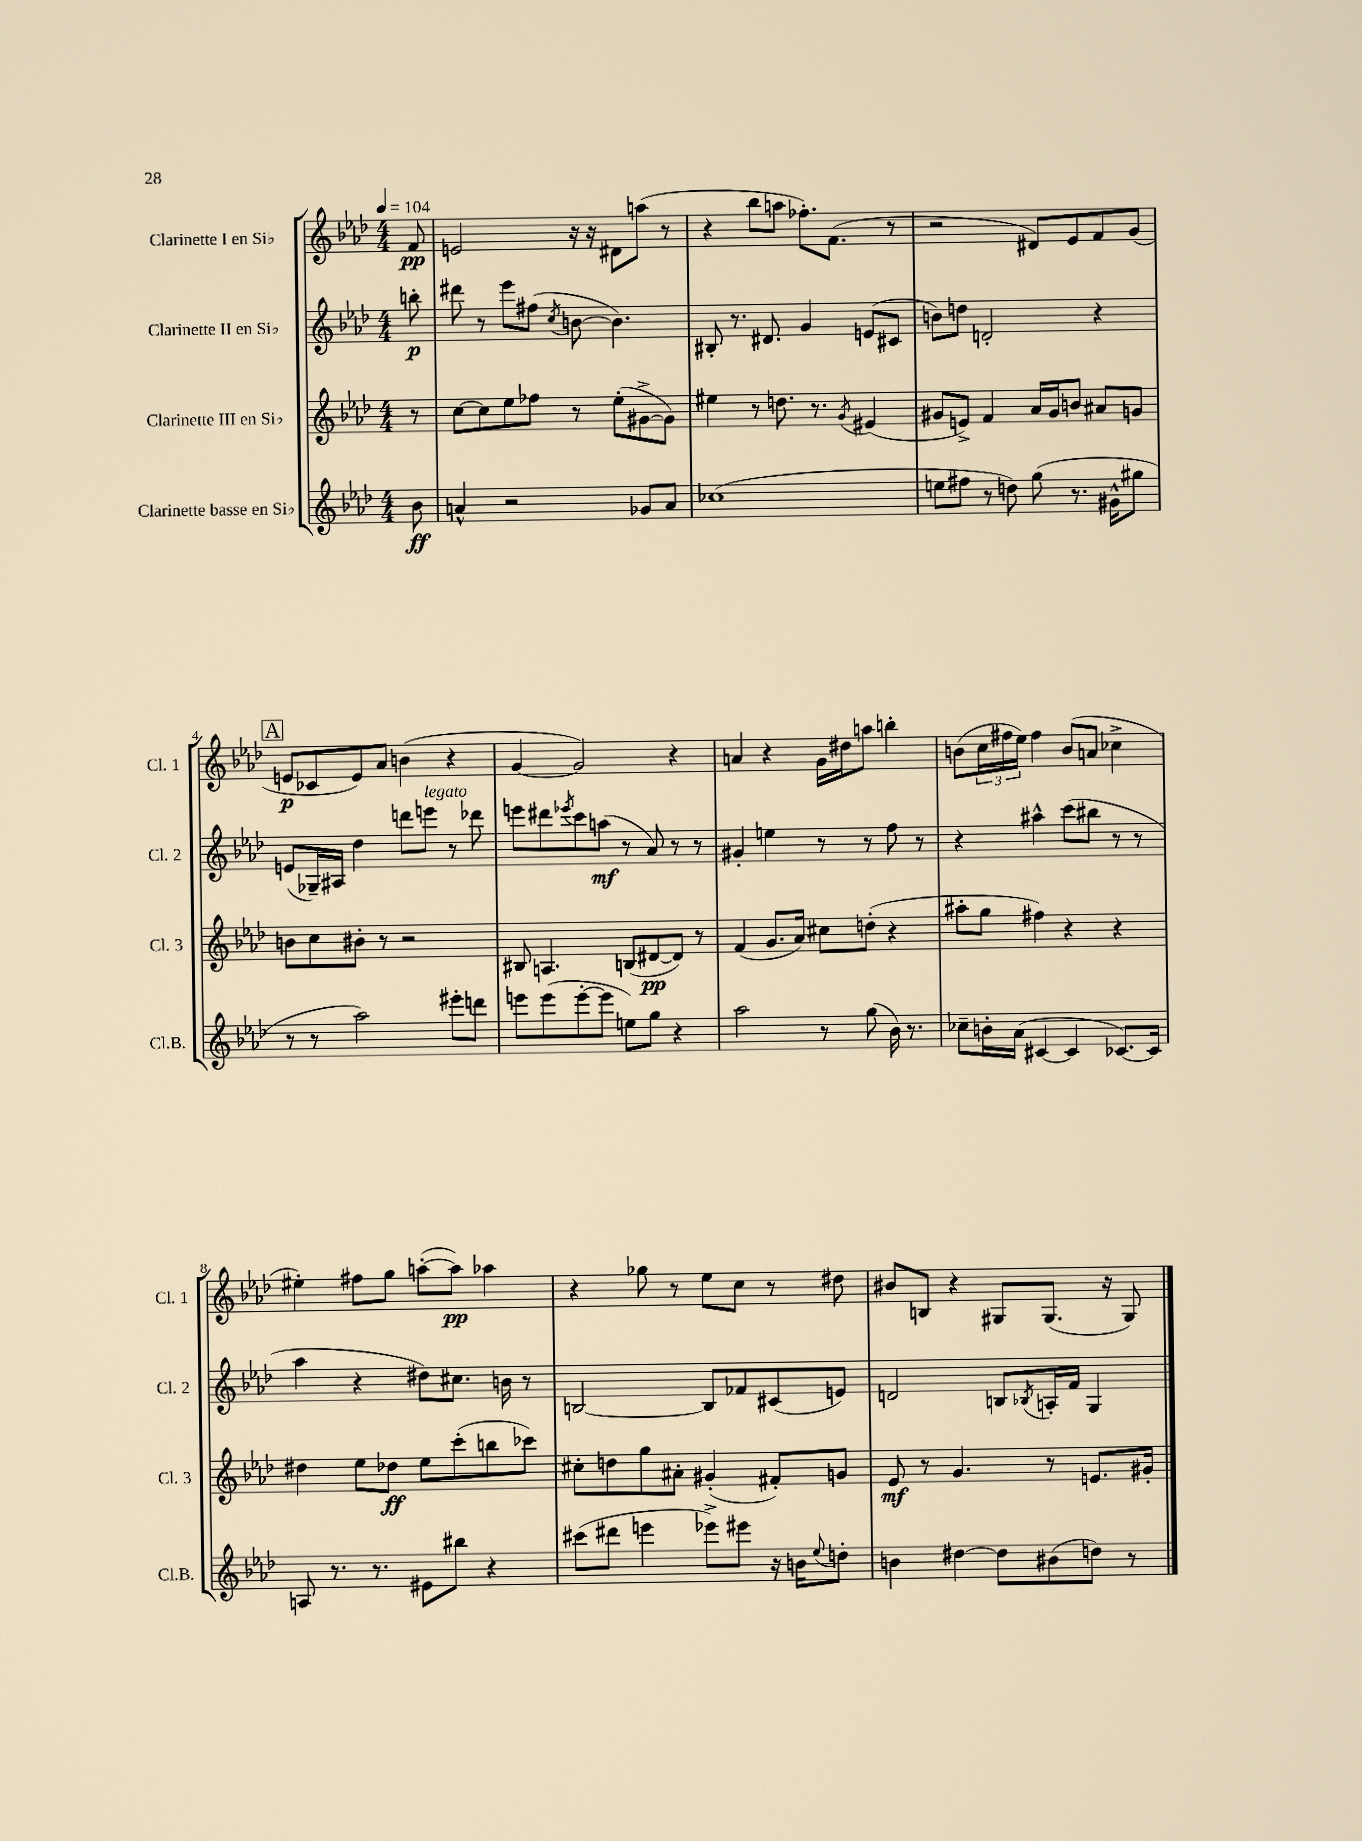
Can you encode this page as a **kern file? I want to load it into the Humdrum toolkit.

**kern	**dynam	**kern	**dynam	**kern	**dynam	**kern	**dynam
*part4	*part4	*part3	*part3	*part2	*part2	*part1	*part1
*staff4	*staff4	*staff3	*staff3	*staff2	*staff2	*staff1	*staff1
*I"Clarinette basse en Si♭	*	*I"Clarinette III en Si♭	*	*I"Clarinette II en Si♭	*	*I"Clarinette I en Si♭	*
*I'Cl.B.	*	*I'Cl. 3	*	*I'Cl. 2	*	*I'Cl. 1	*
*clefG2	*	*clefG2	*	*clefG2	*	*clefG2	*
*k[b-e-a-d-]	*	*k[b-e-a-d-]	*	*k[b-e-a-d-]	*	*k[b-e-a-d-]	*
*M4/4	*	*M4/4	*	*M4/4	*	*M4/4	*
*MM104	*	*MM104	*	*MM104	*	*MM104	*
=	=	=	=	=	=	=	=
8b-\	ff	8r	.	8bbn'\	p	8f/	pp
=1	=1	=1	=1	=1	=1	=1	=1
4an^^/	.	[8cc\L	.	8ddd#X\	.	2en/	.
.	.	8cc\]	.	8r	.	.	.
2r	.	8ee-\	.	8eee-\L	.	.	.
.	.	8ff-X\J	.	(8ff#X\J	.	.	.
.	.	.	.	8qcc/	.	.	.
.	.	8r	.	[8bn\	.	16r	.
.	.	.	.	.	.	16r	.
.	.	(8ee-'\L	.	4.b\])	.	8d#X\L	.
8g-X/L	.	[8g#X^\	.	.	.	(8aan\J	.
8a/J	.	8g#\J])	.	.	.	8r	.
=2	=2	=2	=2	=2	=2	=2	=2
(1cc-X	.	4ee#X\	.	8B#X'/	.	4r	.
.	.	.	.	8.r	.	.	.
.	.	8r	.	.	.	8bb-\L	.
.	.	.	.	8.d#X/	.	.	.
.	.	8.ddn\	.	.	.	8aan\J	.
.	.	.	.	4g/	.	8.ff-X'\L)	.
.	.	8.r	.	.	.	.	.
.	.	.	.	.	.	(8.f\J	.
.	.	8qg/	.	.	.	.	.
.	.	(4e#X/	.	(8en/L	.	.	.
.	.	.	.	8c#X/J	.	8r	.
=3	=3	=3	=3	=3	=3	=3	=3
8een\L	.	8g#X/L	.	8bn\L)	.	2r	.
8ff#X\J	.	8en^/J)	.	8ddn\J	.	.	.
8r	.	4f/	.	2dn'/	.	.	.
8ddn\)	.	.	.	.	.	.	.
(8gg\	.	16a-/LL	.	.	.	8d#X/L)	.
.	.	16g#/J	.	.	.	.	.
8.r	.	8bn/J	.	.	.	8e-/	.
.	.	8a#X/L	.	4r	.	8f/	.
16g#X^^\KL	.	.	.	.	.	.	.
8gg#X\J	.	8gn/J	.	.	.	(8g/J	.
!!LO:LB:g=z
!!LO:REH:place=s1:t=A
=4	=4	=4	=4	=4	=4	=4	=4
8r	.	8bn\L	.	(8en/L	.	8en/L	p
8r	.	8cc\	.	16G-X~/L)	.	8c-X/	.
.	.	.	.	16A#X/JJ	.	.	.
2aa-\)	.	8b#X'\J	.	4dd-\	.	8e/)	.
.	.	8r	.	.	.	8a-/J	.
.	.	2r	.	8dddn\L	.	(4bn\	.
!	!	!	!	!LO:TX:a:i:t=legato	!	!	!
.	.	.	.	8eeen\J	.	.	.
8eee#X'\L	.	.	.	8r	.	4r	.
8dddn\J	.	.	.	8ddd-X\	.	.	.
=5	=5	=5	=5	=5	=5	=5	=5
8eeen\L	.	8B#X/	.	8eeen\L	.	[4g/	.
(8eee\	.	4.An/	.	8ddd#X\	.	.	.
.	.	.	.	8qeee-X/	.	.	.
[8eee'\	.	.	.	8ccc\	.	2g/])	.
8eee\J]	.	.	.	(8aan\J	mf	.	.
8een\L)	.	(8Bn/L	.	8r	.	.	.
8gg\J	.	[8d#X/	pp	8a-/)	.	.	.
4r	.	8d#/J])	.	8r	.	4r	.
.	.	8r	.	8r	.	.	.
=6	=6	=6	=6	=6	=6	=6	=6
2aa-\	.	(4f/	.	4g#X'/	.	4an/	.
.	.	8.g/L	.	4een\	.	4r	.
.	.	16a-/Jk)	.	.	.	.	.
8r	.	8cc#X\L	.	8r	.	16g\LL	.
.	.	.	.	.	.	16dd#X\J	.
(8gg\	.	(8ddn'\J	.	8r	.	8aan\J	.
16b-\)	.	4r	.	8ff\	.	4bbn'\	.
8.r	.	.	.	.	.	.	.
.	.	.	.	8r	.	.	.
=7	=7	=7	=7	=7	=7	=7	=7
8cc-X~\L	.	8aa#X'\L	.	4r	.	(8bn\L	.
16bn'\L	.	8gg\J	.	.	.	24cc\L	.
.	.	.	.	.	.	24ff#X\	.
(16a-\JJ	.	.	.	.	.	.	.
.	.	.	.	.	.	24ee-\JJ)	.
[4c#X/	.	4ff#X\)	.	4aa#X^^\	.	4ff#\	.
4c#/]	.	4r	.	(8ccc\L	.	(8b/L	.
.	.	.	.	8bb#X\J	.	8an/J	.
[8.c-X/L)	.	4r	.	8r	.	4cc-X^\	.
.	.	.	.	8r	.	.	.
16c-/Jk]	.	.	.	.	.	.	.
!!LO:LB:g=z
=8	=8	=8	=8	=8	=8	=8	=8
8An/	.	4dd#X\	.	4aa-\	.	4ee#X'\)	.
8.r	.	.	.	.	.	.	.
.	.	8ee-\L	.	4r	.	8ff#X\L	.
8.r	.	.	.	.	.	.	.
.	.	8dd-X\J	ff	.	.	8gg\J	.
8e#X\L	.	8ee-\L	.	8dd#X\L)	.	([8aan'\L	.
8bb#X\J	.	(8ccc'\	.	8.cc#X\J	.	8aa\J])	pp
4r	.	8bbn\	.	.	.	4aa-X\	.
.	.	.	.	16bn\	.	.	.
.	.	8ccc-X\J)	.	8r	.	.	.
=9	=9	=9	=9	=9	=9	=9	=9
(8ccc#X\L	.	8cc#X'\L	.	[2Bn/	.	4r	.
8ddd#X\J	.	8ddn\	.	.	.	.	.
4eeen\	.	8gg\	.	.	.	8gg-X\	.
.	.	8a#X'\J	.	.	.	8r	.
8eee-X^\L)	.	(4g#X'/	.	8B/L]	.	8ee-\L	.
8eee#X\J	.	.	.	8f-X/	.	8cc\J	.
16r	.	8f#X'/L)	.	(8c#X/	.	8r	.
16bn\KL	.	.	.	.	.	.	.
8qqee-/	.	.	.	.	.	.	.
8ddn'\J	.	8gn/J	.	8en/J)	.	8dd#X\	.
=10	=10	=10	=10	=10	=10	=10	=10
4bn\	.	8e-/	mf	2dn/	.	8b#X/L	.
.	.	8r	.	.	.	8Bn/J	.
[4dd#X\	.	4.g/	.	.	.	4r	.
8dd#\L]	.	.	.	8Bn/L	.	8G#X/L	.
.	.	.	.	8qB-X/	.	.	.
(8b#X\	.	8r	.	16An'/L	.	(8.G#/J	.
.	.	.	.	16f/JJ	.	.	.
8ddn\J)	.	8.en/L	.	4G/	.	.	.
.	.	.	.	.	.	16r	.
8r	.	.	.	.	.	8G#/)	.
.	.	16g#X'/Jk	.	.	.	.	.
==	==	==	==	==	==	==	==
*-	*-	*-	*-	*-	*-	*-	*-
